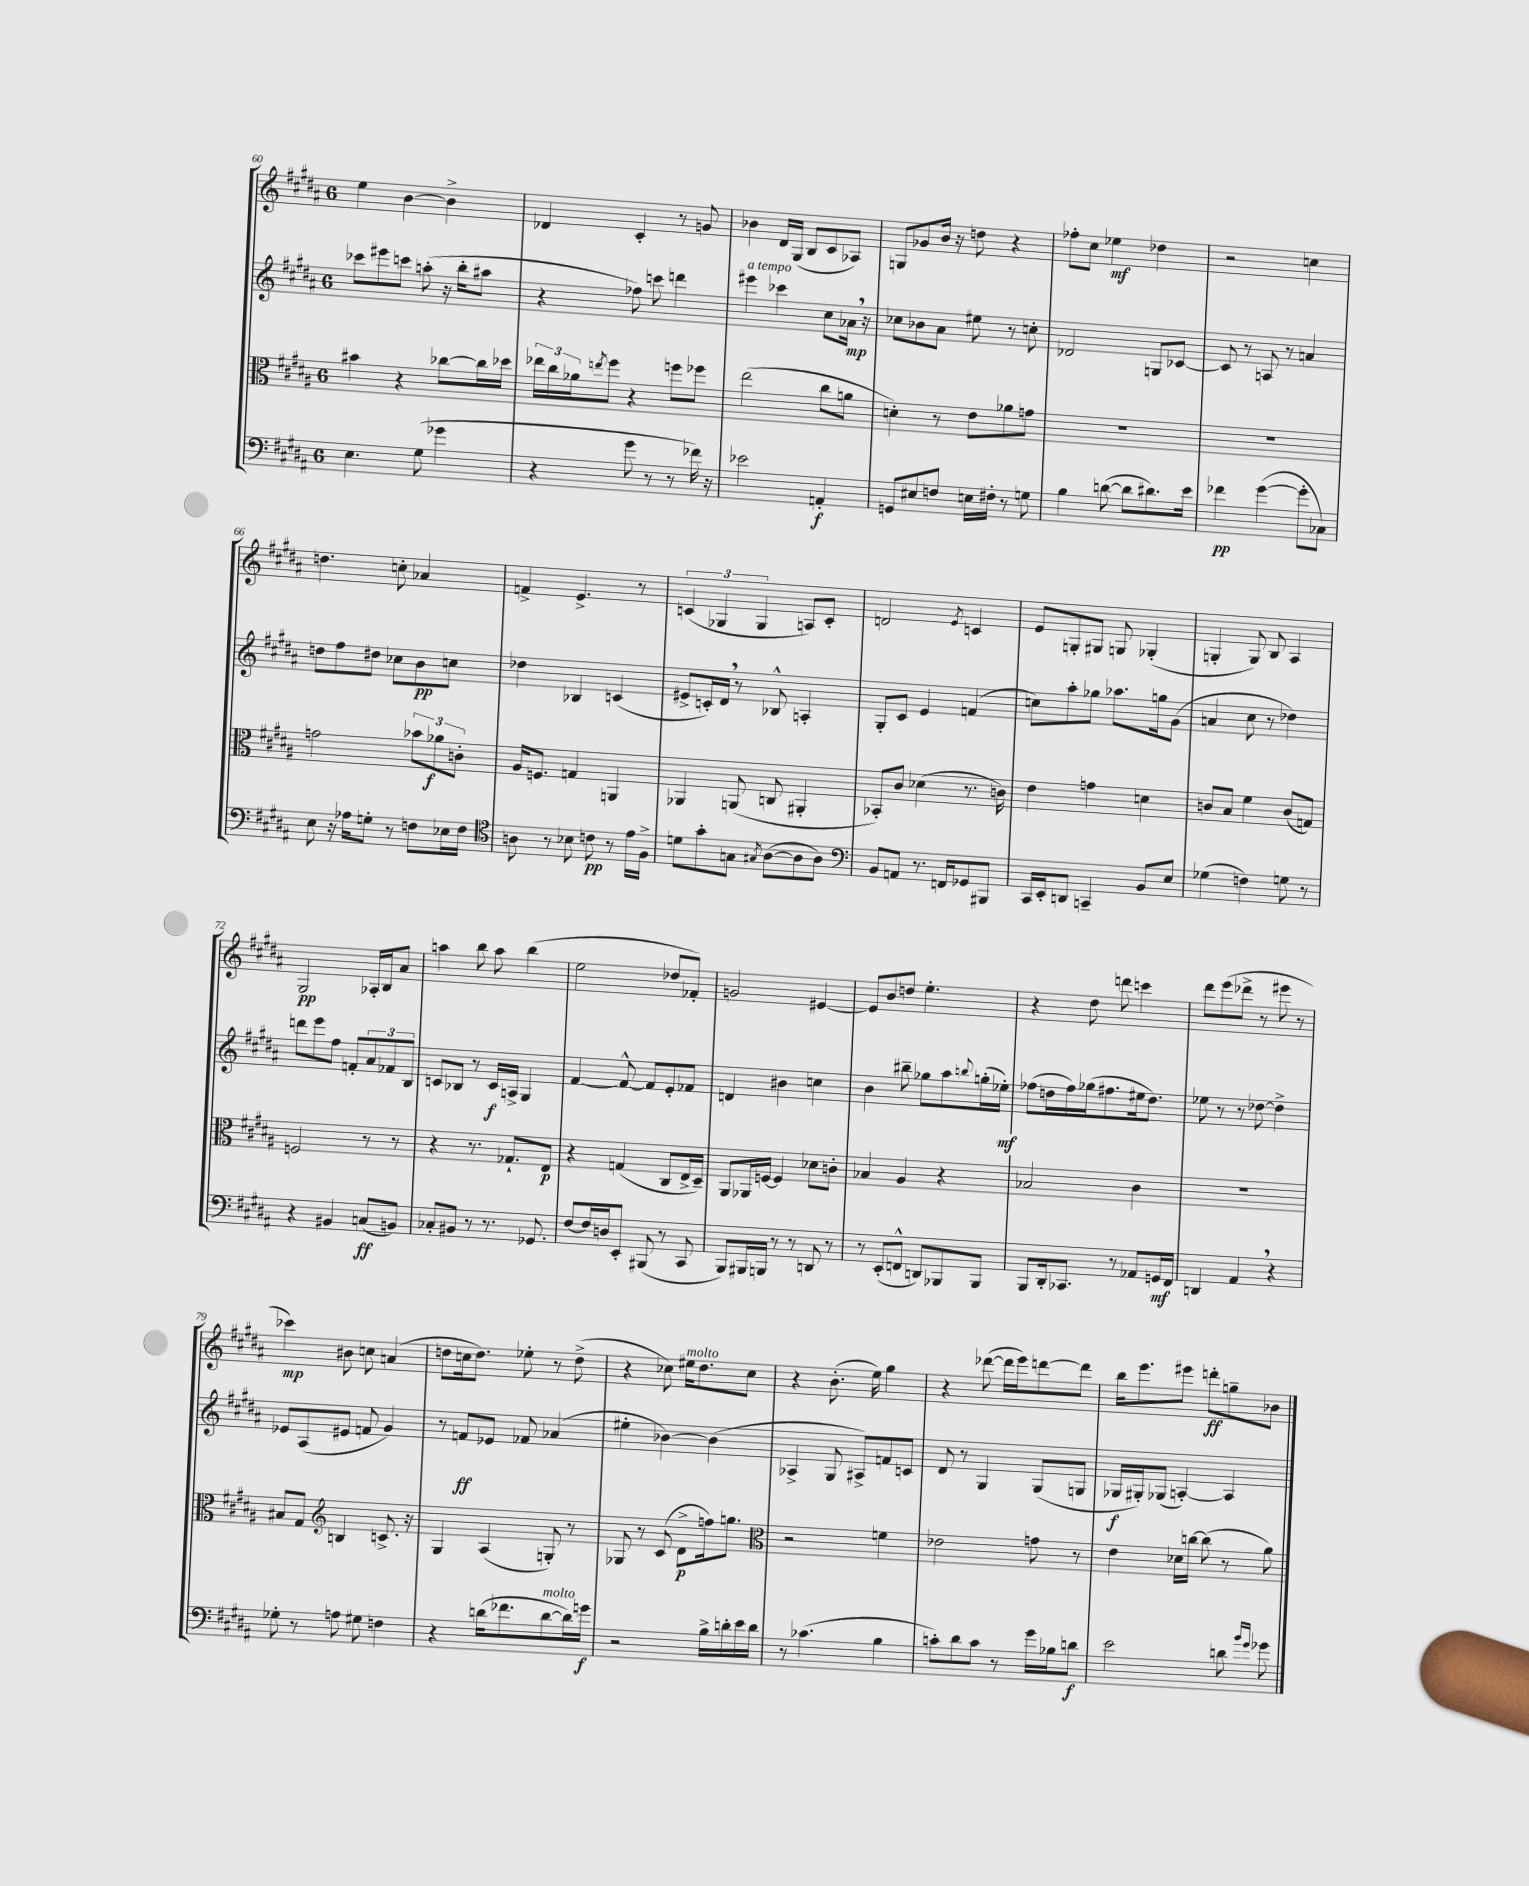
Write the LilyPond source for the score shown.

<<
\new StaffGroup <<
\new Staff = "s0" {
    \clef treble \key b \major \once \override Staff.TimeSignature.style = #'single-digit \time 6/8
    e''4 b'4~ b'4-> |
    des'4 cis'4-. r8 g'8 |
    bes'4 dis'16 gis16( b8 cis'8 aes8) |
    g8 ges'8 b'16 r16 d''8 r4 |
    fes''8-. cis''8 ees''4\mf des''4 |
    r2 c''4 |
    d''4. c''8-. aes'4 |
    f'4-> e'4.-> r8 |
    \tuplet 3/2 { c'4( ges4 ges4 } a8) c'8-. |
    d'2 \acciaccatura { e'8 } c'4 |
    e'8 g8-. gis8 g8 ges4-.( |
    g4-. g8) b8 ais4 |
    gis2\pp aes16-. b16 ais'8 |
    a''4 b''8 a''8 b''4( |
    e''2 des''8 fes'8-.) |
    g'2 eis'4~ |
    eis'8 b'8 d''8 e''4.-. |
    r4 dis''8 d'''8 c'''4 |
    dis'''8 e'''8( des'''8-> r8 eis'''8 r8 |
    ces'''4\mp) bis'8 c''8 a'4( |
    d''8 c''16 d''8.) ees''8-. r8 d''8->( |
    r4 ces''8) eis''16^\markup { \italic "molto" } dis''8. ces''8 |
    r4 b'8.-.( e''16) gis''4 |
    r4 des'''8~( des'''16 e'''16) d'''8~ d'''8 |
    b''16 e'''8. eis'''8 d'''8-.\ff g''8-- bes'8 \bar "|." |
}
\new Staff = "s1" {
    \clef treble \key b \major \once \override Staff.TimeSignature.style = #'single-digit \time 6/8
    ces'''8 eis'''8 c'''8 a''8-.( r16 b''16-. ais''8 |
    r4 fes''8) c'''8 d'''4 |
    eis'''4^\markup { \italic "a tempo" } ces'''4 cis''8 aes'16\mp \breathe r16 |
    ces''8 bes'8 ais'8 eis''8 r8 c''8-. |
    des'2 g8 ces'8~ |
    ces'8 r8 a8 r8 a'4 |
    d''8 fis''8 dis''8 ces''8 b'8\pp c''8 |
    des''4 bes4 c'4( |
    eis'8-> c'16-.) dis'16 \breathe r8 bes8-^ a4-. |
    gis8-. cis'8 e'4 f'4( |
    c''8) ais''8-. ges''8 aes''8. g''16 gis'8( |
    a'4 cis''8 r8 des''4) |
    d'''8 e'''8 fis''8 f'8-. \tuplet 3/2 { ais'8 fes'8 b8 } |
    c'8 bes8 r8 c'16\f a16-> gis4 |
    fis'4~ fis'8~-^ fis'8 e'8-. fes'8 |
    d'4 bis'4 c''4 |
    b'4 bis''8-- ges''8 ais''8 \appoggiatura { b''8 } g''16-.( ees''16-.\mf) |
    fes''8( d''16 fes''16) ges''16( fis''8. eis''16 d''8.) |
    ees''8 r8 r8 des''8~ des''4-> |
    ees'8 ais8( eis'8 f'8 gis'4) |
    r8 f'8\ff ees'8 fes'8 aes'4( |
    eis''4-. bes'4~) bes'4( |
    aes4-> gis8 ais8->) f'8 c'8 |
    dis'8 r8 gis4 gis8( g8 |
    ges16\f gis16-.) ges8( a4~-.) a4 \bar "|." |
}
\new Staff = "s2" {
    \clef alto \key b \major \once \override Staff.TimeSignature.style = #'single-digit \time 6/8
    bis'4 r4 ces''8~ ces''16 des''16 |
    \tuplet 3/2 { ees''16 cis''16 aes'16 } \acciaccatura { e''8 } fis''8 r4 f''8 fes''8 |
    e''2( cis''8 a'8 |
    d'4-.) r8 e'8 aes'8 g'8 |
    R2. |
    R2. |
    g'2 \tuplet 3/2 { bes'8 aes'8\f c'8-. } |
    ais16 f8. g4 a,4 |
    aes,4 a,8( c8 ais,4-. |
    bes,8-.) cis'8 des'4( r8. c'16) |
    e'4 g'4 d'4 |
    c'8 b8 fis'4 c'8( g8) |
    f2 r8 r8 |
    r4 r8. ges8.-! e8\p |
    r4 g4( cis8 e16-> dis16--) |
    ais,8 aes,16 f16~ f4 des'8 c'8-. |
    bes4 ais4 r4 |
    bes2 cis'4 |
    R2. |
    bis8 gis8 \clef treble b4 c'8.-> r16 |
    gis4 ais4( g8-.) r8 |
    ges8 r8 cis'8( dis'8->\p f''16) g''8. |
    \clef alto r2 f'4 |
    ees'2 g'8 r8 |
    e'4 des'16 c''16~ c''8( r8 ais'8) \bar "|." |
}
\new Staff = "s3" {
    \clef bass \key b \major \once \override Staff.TimeSignature.style = #'single-digit \time 6/8
    e4. gis8( ges'4 |
    r4 gis'8 r8 r8 fes'16) r16 |
    ees'2 a,4-.\f |
    g,8 eis8 f8 e16 fis16-. r8 g8 |
    b4 d'8~( d'8 dis'8.) e'16 |
    fes'4\pp gis'4~( gis'8-. ces8) |
    e8 r16 aes16 g8-. r8 f8 ees16 f16 |
    \clef tenor a8 r8 bes8 c'8\pp r8 e'16 fis16-> |
    d'8 gis'8-. g8 \acciaccatura { gis8 } ais8~( ais8 ais8) |
    \clef bass b,8 a,8 r8. f,16 ges,8 bis,,8 |
    cis,16 e,16-. d,8 c,4-- b,8 e8 |
    ges4( f4) g8 r8 |
    r4 bis,4 c8\ff( b,8) |
    ces8-. bis,8 r8 r8. ges,8. |
    fis8~ fis16 d16 e,8-. bis,,8( r8 cis,8 |
    b,,8) bis,,16 b,,16 r8 r8 d,8 r8 |
    r8 e,8-.( f,8-^ d,8) bes,,8 bes,,8 |
    b,,8 dis,16-. ces,8. r8 aes,8 g,16\mf fis,16 |
    d,4 ais,4 \breathe r4 |
    ges8-. r8 a8 gis8 f4 |
    r4 d'16( fes'8. d'8~^\markup { \italic "molto" } d'16) g'16\f |
    r2 b16-> d'16-. e'16 d'16 |
    r8 ces'4.( b4 |
    c'8-.) dis'8 c'8 r8 gis'16 bes16 d'8\f |
    e'2 d'8 \grace { b'16 gis'16 } ges'8 \bar "|." |
}
>>
>>
\layout { \context { \Score currentBarNumber = #60 } }
